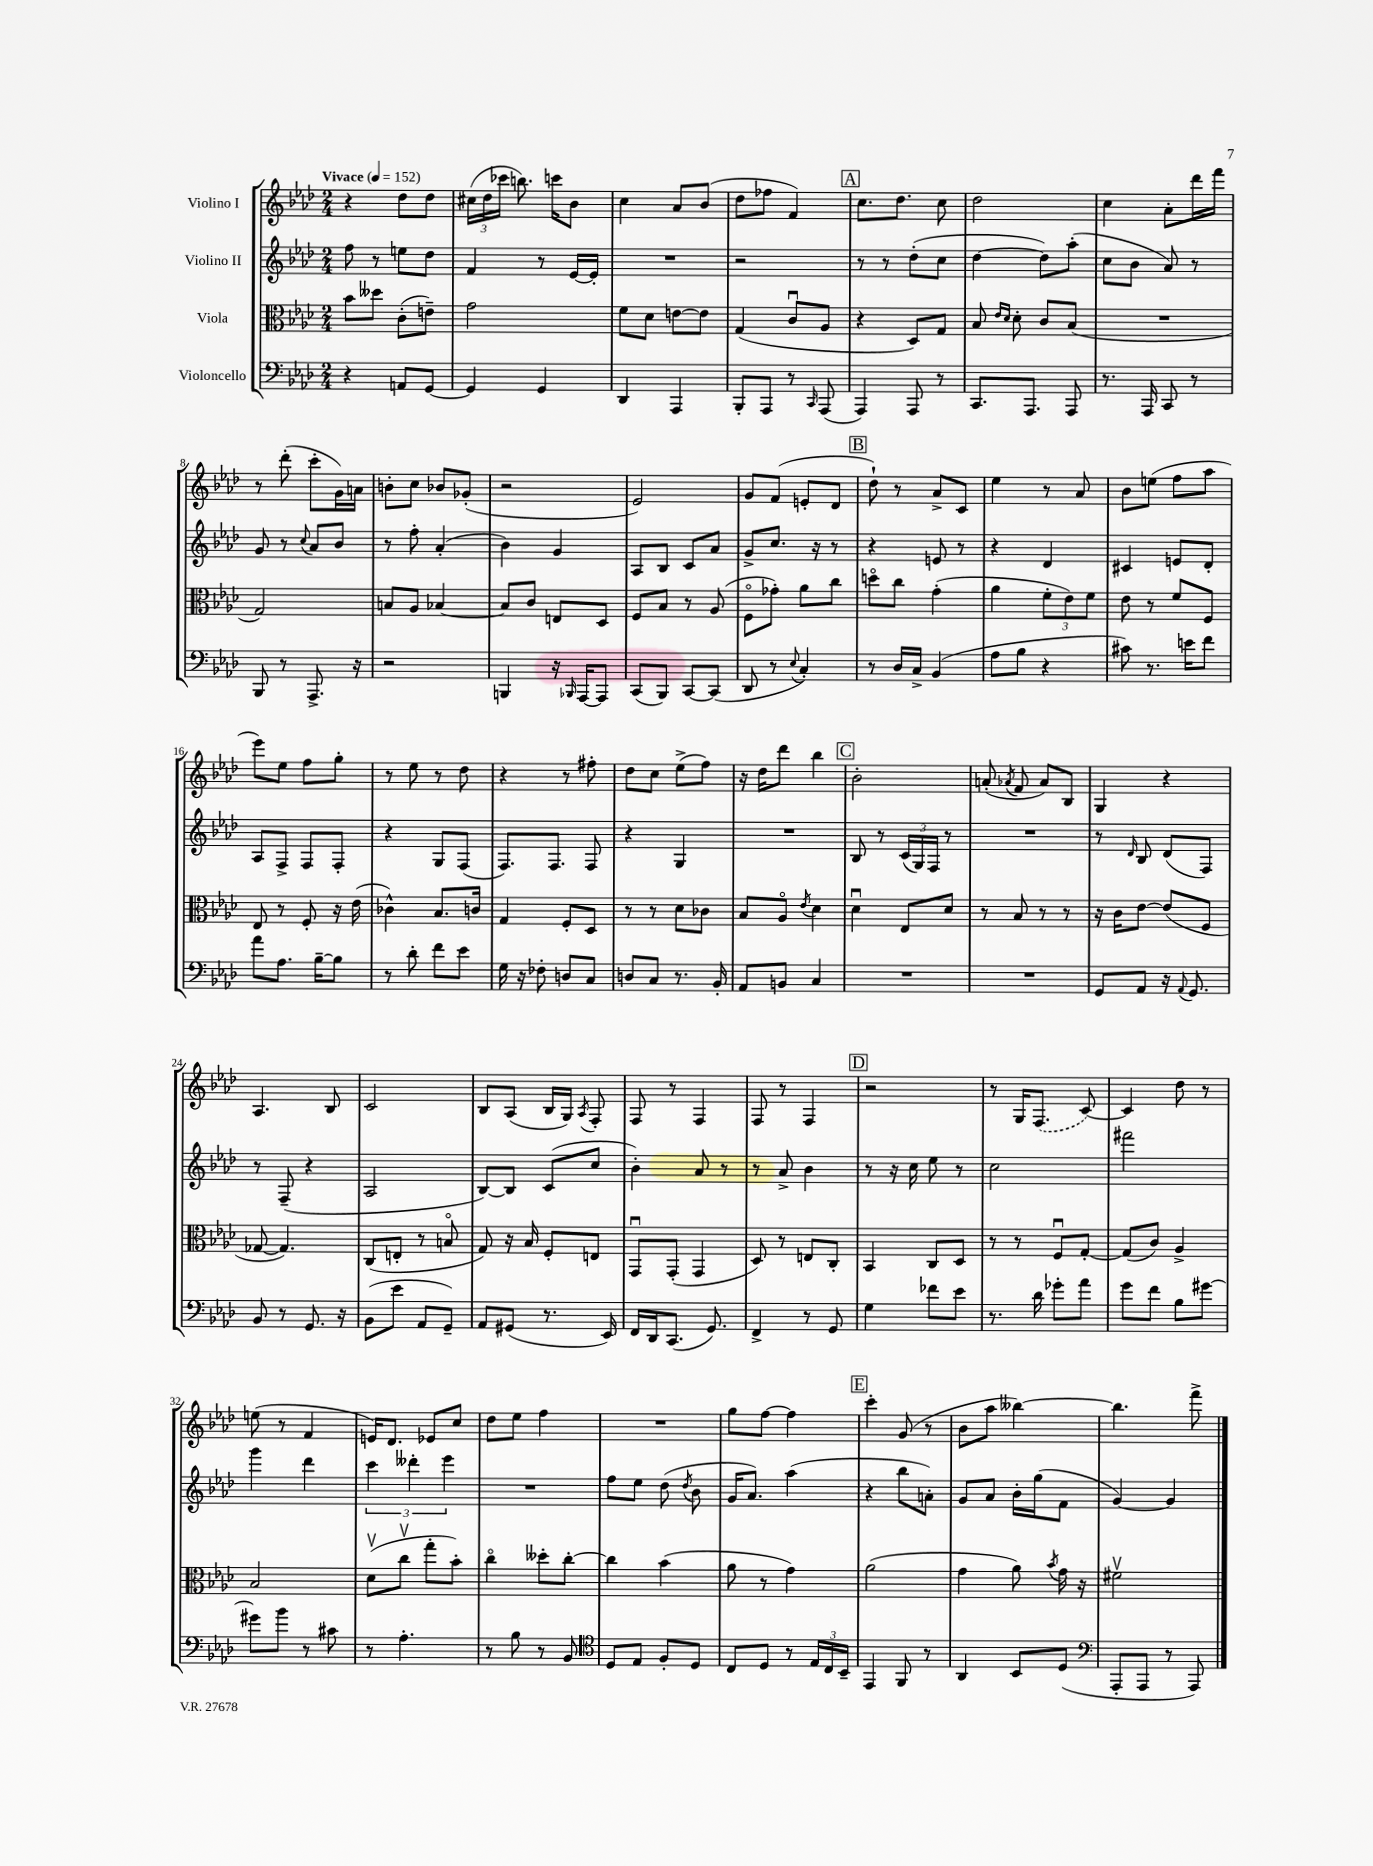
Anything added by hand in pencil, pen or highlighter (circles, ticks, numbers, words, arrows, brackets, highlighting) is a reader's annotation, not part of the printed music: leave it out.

**kern	**kern	**kern	**kern
*staff4	*staff3	*staff2	*staff1
*clefF4	*clefC3	*clefG2	*clefG2
*k[b-e-a-d-]	*k[b-e-a-d-]	*k[b-e-a-d-]	*k[b-e-a-d-]
*M2/4	*M2/4	*M2/4	*M2/4
*MM152	*MM152	*MM152	*MM152
4r	8b-\L	8ff\	4r
.	8dd--\J	8r	.
8AA/L	(8c'\L	8ee\L	8dd-\L
[8GG/J	8e~\J)	8dd-\J	8dd-\J
=	=	=	=
4GG/]	2g\	4f/	(24cc#\LL
.	.	.	24dd-\
.	.	.	24ccc-\JJ
.	.	.	8.bb\)
4GG/	.	8r	.
.	.	.	16ccc\LK
.	.	[16e-/LL	8b-\J
.	.	16e-'/]JJ	.
=	=	=	=
4DD-/	8f\L	2r	4cc\
.	8d-\J	.	.
4AAA-/	[8e\L	.	8a-/L
.	8e\]J	.	(8b-/J
=	=	=	=
8BBB-'/L	(4G/	2r	8dd-\L
8AAA-/J	.	.	8ff-\J
8r	8cu/L	.	4f/)
16qqCC/	.	.	.
(8AAA-/	8A-/J	.	.
=	=	=	=
4AAA-/)	4r	8r	8.cc\L
.	.	8r	.
.	.	.	8.dd-\J
8AAA-/	8D-/L)	(8dd-'\L	.
8r	8G/J	8cc\J	8cc\
=	=	=	=
8.CC/L	8B-/	[4dd-\	2dd-\
.	16qqe-/LL	.	.
.	16qqd-/JJ	.	.
.	8d-'\	.	.
8.AAA-/J	.	.	.
.	8c/L	8dd-\]L)	.
8AAA-/	(8B-/J	(8aa-'\J	.
=	=	=	=
8.r	2r	8cc\L	4cc\
.	.	8b-\J	.
16AAA-/	.	.	.
8CC/	.	8a-/)	8a-'\L
8r	.	8r	16ddd-\L
.	.	.	16fff\JJ
=	=	=	=
8BBB-/	2G/)	8g/	8r
8r	.	8r	(8ddd-'\
.	.	8qqcc/	.
8.AAA-^/	.	8a-/L	8ccc'\L
.	.	8b-/J	16g\L)
16r	.	.	16a\JJ
=	=	=	=
2r	8B/L	8r	8b'\L
.	8A-/J	8ff'\	8cc\J
.	[4B-/	(4a-'/	8b-/L
.	.	.	(8g-'/J
=	=	=	=
4BBB/	8B-/]L	4b-\)	2r
.	8c/J	.	.
16r	8E/L	4g/	.
16qqBBB-/	.	.	.
[16AAA-/LK	.	.	.
8AAA-/]J	8D-/J	.	.
=	=	=	=
(8CC/L	8F/L	8A-/L	2e-/)
8BBB-/J)	8B-/J	8B-/J	.
[8CC/L	8r	8c/L	.
(8CC/]J	(8A-/	8a-/J	.
=	=	=	=
8DD-/	8Fo\L	8g^/L	8g/L
8r	8g-'\J)	8.cc/J	(8f/J
8qqE-/	.	.	.
4C'/)	8a-\L	.	8e'/L
.	.	16r	.
.	8cc\J	8r	8d-/J
=	=	=	=
8r	8ddo\L	4r	8dd-`\)
16D-/LL	8cc\J	.	8r
16C^/JJ	.	.	.
(4BB-/	(4g'\	8e/	8a-^/L
.	.	8r	8c/J
=	=	=	=
8A-\L	4a-\	4r	4ee-\
8B-\J	.	.	.
4r	12f'\L	4d-/	8r
.	12e-\)	.	.
.	.	.	8a-/
.	12f\J	.	.
=	=	=	=
8c#\)	8e-\	4c#/	8b-\L
8.r	8r	.	(8ee\J
.	8f/L	8e/L	8ff\L
16e\LK	.	.	.
8f\J	8F/J	8d-'/J	8aa-\J
=	=	=	=
8a-\L	8E-/	8A-/L	8eee-\L)
8.A-\J	8r	8F^/J	8ee-\J
.	8F'/	8F/L	8ff\L
[16B-~\LK	.	.	.
8B-\]J	16r	8F'/J	8gg'\J
.	(16e-\	.	.
=	=	=	=
8r	4c-^^\)	4r	8r
8d-'\	.	.	8ee-\
8f\L	8.B-/L	8G/L	8r
8e-\J	.	(8F/J	8dd-\
.	16c/Jk	.	.
=	=	=	=
16G\	4G/	8.F/L)	4r
16r	.	.	.
8F-'\	.	.	.
.	.	8.F/J	.
8D/L	8F'/L	.	8r
8C/J	8D-/J	8F/	8ff#'\
=	=	=	=
8D/L	8r	4r	8dd-\L
8C/J	8r	.	8cc\J
8.r	8d-\L	4G/	(8ee-^\L
.	8c-\J	.	8ff\J)
16BB-'/	.	.	.
=	=	=	=
8AA-/L	8B-/L	2r	16r
.	.	.	16dd-\LK
8BB/J	8A-o/J	.	8ddd-\J
.	8qe-/	.	.
4C/	4d-\	.	4bb-\
=	=	=	=
2r	4d-u\	8B-/	2b-'\
.	.	8r	.
.	8E-/L	(24c/LL	.
.	.	24G/)	.
.	.	24F/JJ	.
.	8d-/J	8r	.
=	=	=	=
2r	8r	2r	(8a'/
.	.	.	8qa-/
.	8B-/	.	8f/
.	8r	.	8a-/L)
.	8r	.	8B-/J
=	=	=	=
8GG/L	16r	8r	4G/
.	16c\LK	.	.
.	.	16qqd-/	.
8AA-/J	[8e-\J	8B-/	.
16r	(8e-/]L	(8d-/L	4r
8qqAA-/	.	.	.
8.GG/	.	.	.
.	8F/J	8F/J)	.
=	=	=	=
8BB-/	[8G-/	8r	4.A-/
8r	4.G-/])	(8F~/	.
8.GG/	.	4r	.
.	.	.	8B-/
16r	.	.	.
=	=	=	=
(8BB-\L	(8C/L	2A-/	2c/
8e-\J	8E'/J	.	.
8AA-/L	8r	.	.
8GG~/J)	8Bo/	.	.
=	=	=	=
8AA-/L	8G/)	[8B-/L)	8B-/L
(8GG#/J	16r	8B-/]J	(8A-/J
.	16B-/	.	.
8.r	8F'/L	(8c/L	16B-/LL
.	.	.	16G/JJ)
.	.	.	8qA-/
.	8E/J	8cc/J	8F'/
16EE-/)	.	.	.
=	=	=	=
16FF/LL	8GGu/L	4b-'\)	8F/
16DD-/J	.	.	.
(8.CC/J	(8GG'/J	.	8r
.	4GG/	8a-/	4F/
8.GG/)	.	.	.
.	.	8r	.
=	=	=	=
4FF^/	8D-/)	8r	8F/
.	8r	8a-^/	8r
8r	8E/L	4b-\	4F/
8GG/	8C'/J	.	.
=	=	=	=
4G\	4BB-/	8r	2r
.	.	16r	.
.	.	16cc\	.
8f-\L	8C/L	8ee-\	.
8e-\J	8D-/J	8r	.
=	=	=	=
8.r	8r	2cc\	8r
.	8r	.	16G/LK
16d-\	.	.	(8.F/J
8g-'\L	8Fu/L	.	.
8a-\J	[8G'/J	.	[8c/)
=	=	=	=
8g\L	(8G/]L	2fff#\	4c/]
8f\J	8c/J)	.	.
8B-\L	4A-^/	.	8dd-\
[8g#\J	.	.	8r
=	=	=	=
8g#\]L	2B-/	4ggg\	(8ee\
8b-\J	.	.	8r
8r	.	4ddd-\	4f/
8c#\	.	.	.
=	=	=	=
8r	(8d-v\L	6ccc\	16e/LK)
.	.	.	8.d-/J
4.A-'\	8ccv\J	.	.
.	.	6ddd--'\	.
.	8gg'\L	.	8e-/L
.	.	6eee-\	.
.	8b-'\J)	.	8cc/J
=	=	=	=
8r	4cco\	2r	8dd-\L
8B-\	.	.	8ee-\J
8r	8dd--'\L	.	4ff\
8BB-/	[8cc'\J	.	.
=	=	=	=
*clefC4	*	*	*
8D-/L	4cc\]	8ff\L	2r
8E-/J	.	8ee-\J	.
8F'/L	(4b-\	(8dd-\	.
.	.	8qdd-/	.
8D-/J	.	8b-\	.
=	=	=	=
8C/L	8a-\	16g/LK	8gg\L
.	.	8.a-/J)	.
8D-/J	8r	.	[8ff\J
8r	4g\)	(4aa-\	4ff\]
24E-/LL	.	.	.
24C/	.	.	.
24BB-~/JJ	.	.	.
=	=	=	=
4EE-/	(2a-\	4r	4ccc'\
8FF/	.	8bb-\L	(8g/
8r	.	8a'\J)	8r
=	=	=	=
4AA-/	4g\	8g/L	8b-\L
.	.	8a-/J	8aa-\J
8BB-/L	8a-\)	16b-'\LL	[4bb--\)
.	.	(16gg\J	.
.	8qb-/	.	.
(8D-/J	16g\	8f\J	.
.	16r	.	.
=	=	=	=
*clefF4	*	*	*
8AAA-'/L	2f#v\	[4g/)	4.bb--\]
8AAA-/J	.	.	.
8r	.	4g/]	.
8AAA-/)	.	.	8fff^\
==	==	==	==
*-	*-	*-	*-
